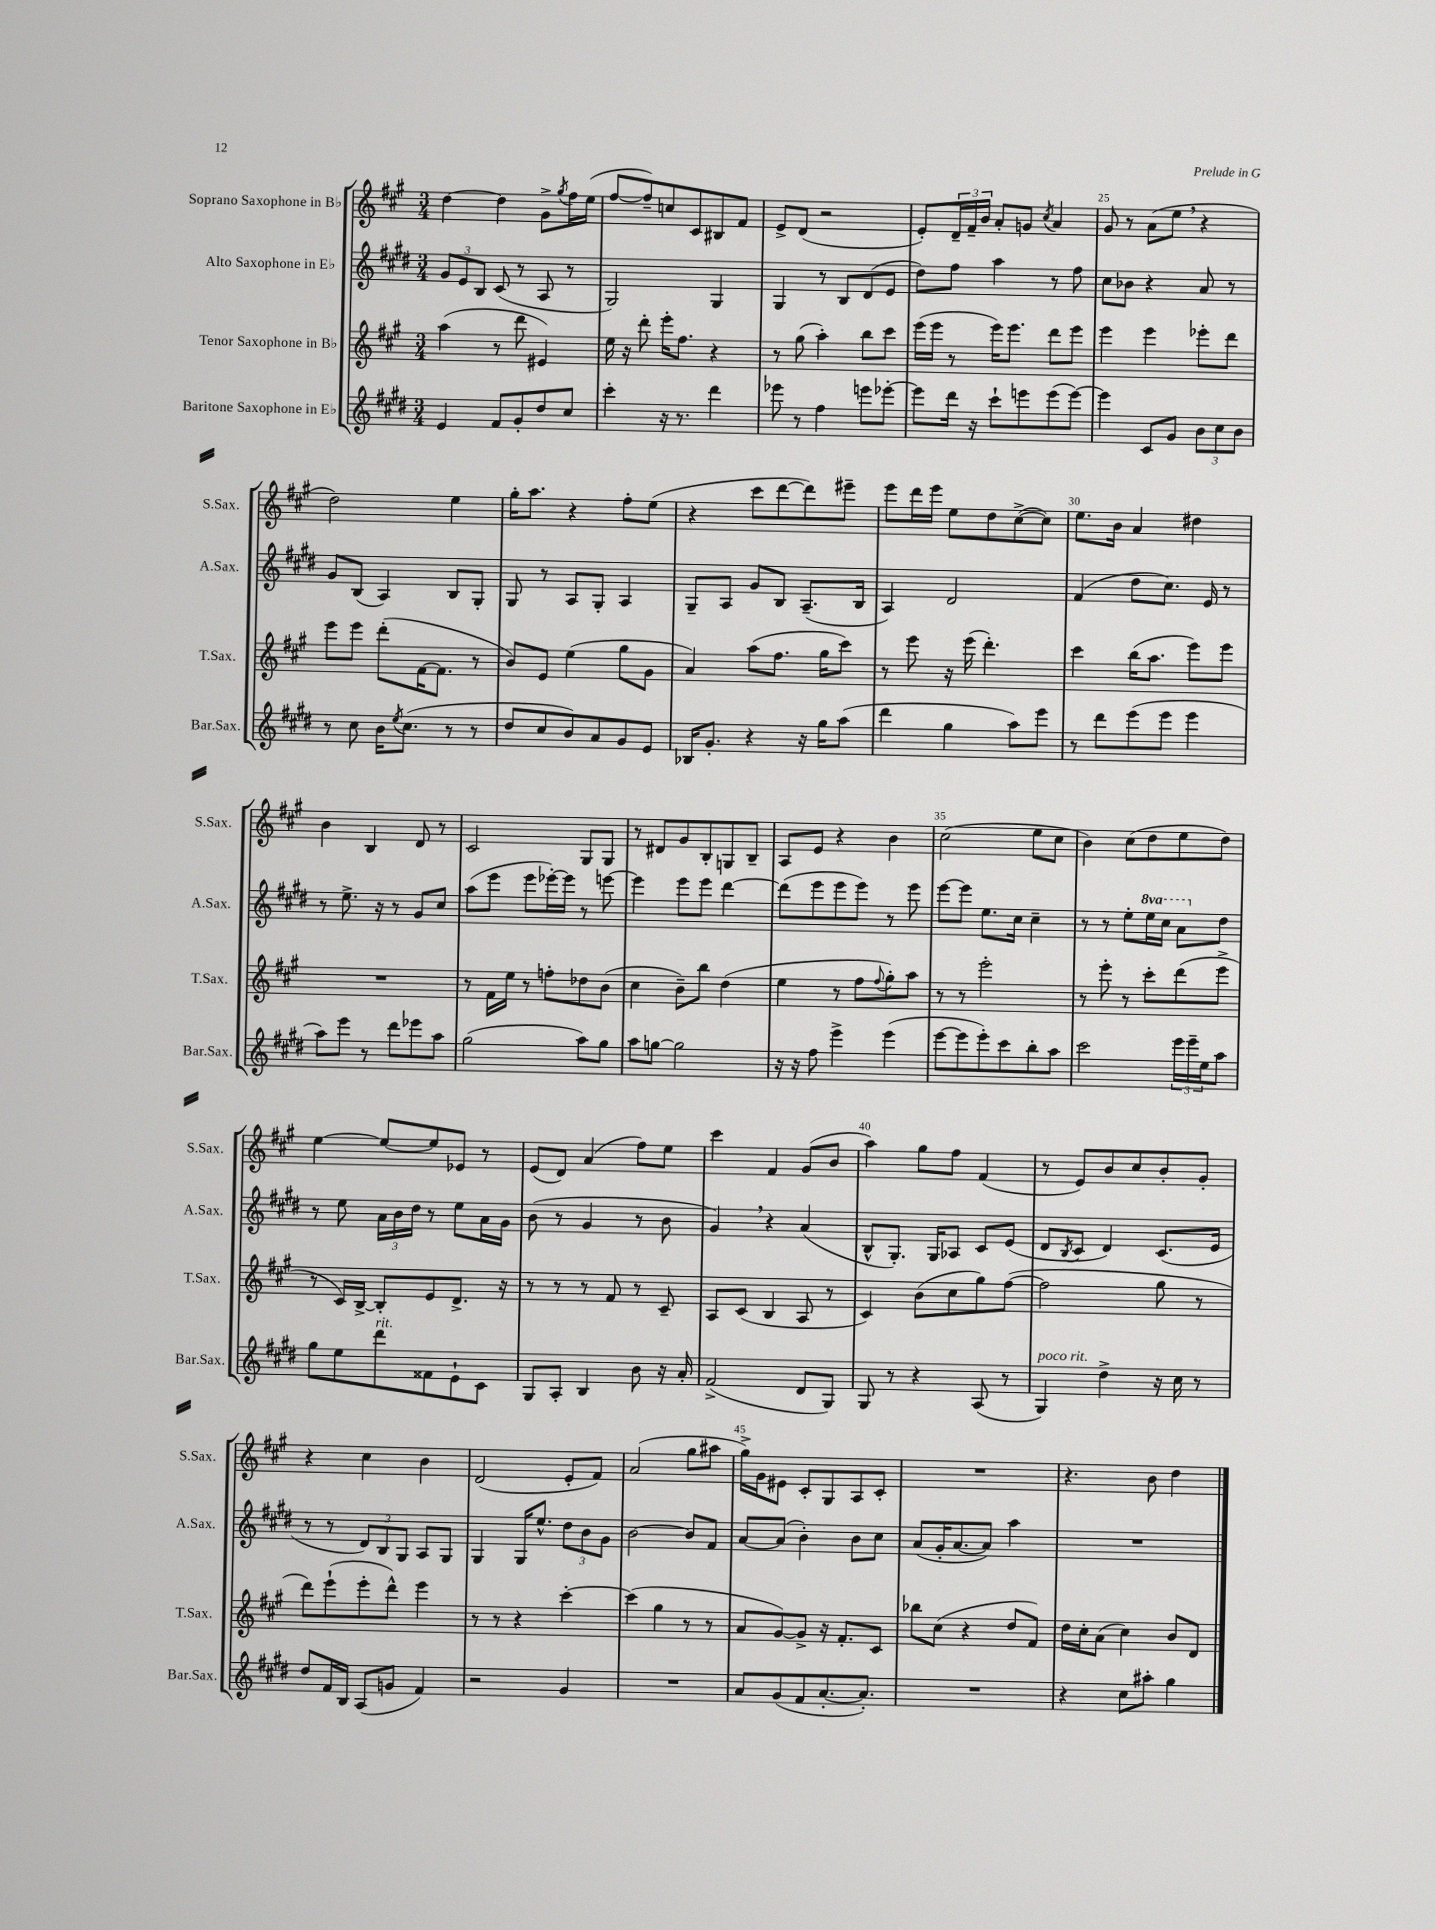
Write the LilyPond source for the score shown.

<<
\new StaffGroup <<
\new Staff = "s0" \with { instrumentName = "Soprano Saxophone in Bb" shortInstrumentName = "S.Sax." } {
    \clef treble \key a \major \numericTimeSignature \time 3/4
    d''4~ d''4 gis'8-> \acciaccatura { gis''8 } fis''16 e''16( |
    fis''8~ fis''8--) c''8 cis'8 bis8 fis'8 |
    e'8-> d'8( r2 |
    e'8-.) \tuplet 3/2 { d'16-- fis'16-- b'16 } a'8-. g'8 \acciaccatura { cis''8 } a'4 |
    gis'8 r8 a'8( e''8 \breathe r4 |
    d''2) e''4 |
    gis''16-. a''8. r4 fis''8-. e''8( |
    r4 cis'''8 d'''8~ d'''8) eis'''8-- |
    e'''8 d'''16 e'''16 e''8 d''8 cis''8~->( cis''8) |
    e''8. b'16 a'4 dis''4 |
    b'4 b4 d'8 r8 |
    cis'2 gis8 gis8 |
    r8 dis'8 gis'8 b8-. g8 b8-- |
    a8 e'8 r4 b'4 |
    cis''2( e''8 cis''8 |
    b'4) cis''8( d''8 e''8 d''8) |
    e''4~ e''8~ e''8 ees'8 r8 |
    e'8( d'8) a'4( fis''8) e''8 |
    cis'''4 fis'4 gis'8( b'8 |
    a''4) gis''8 fis''8 fis'4( |
    r8 e'8) b'8 cis''8 b'8-. gis'8-. |
    r4 cis''4 b'4 |
    d'2( e'8-. fis'8) |
    a'2( gis''8 ais''8 |
    gis''16->) gis'16 eis'8 cis'8-. gis8 a8 cis'8-. |
    R2. |
    r4. b'8 d''4 \bar "|." |
}
\new Staff = "s1" \with { instrumentName = "Alto Saxophone in Eb" shortInstrumentName = "A.Sax." } {
    \clef treble \key e \major \numericTimeSignature \time 3/4 \set Staff.ottavationMarkups = #ottavation-simple-ordinals
    \tuplet 3/2 { gis'8 e'8 b8 } cis'8( r8 a8 r8 |
    gis2) gis4 |
    gis4 r8 b8 dis'8( e'8 |
    dis''8) fis''8 a''4 r8 fis''8 |
    cis''8 bes'8 r4 a'8 r8 |
    gis'8 b8( a4) b8 gis8-. |
    gis8 r8 a8 gis8-. a4 |
    gis8-- a8 gis'8 b8 a8.--( b16 |
    a4) dis'2 |
    fis'4( dis''8 cis''8.) e'16 r8 |
    r8 e''8.-> r16 r8 gis'8 cis''8 |
    a''8( e'''8 e'''8 ees'''16~-.) ees'''16 r8 e'''8~ |
    e'''4 e'''8 e'''8 dis'''4~ |
    dis'''8( e'''8 e'''8 e'''8) r8 e'''8 |
    e'''8~ e'''8 e''8. cis''16 cis''4-- |
    r8 r8 e''8-. \ottava #1 e'''16 cis'''16 a''8 \ottava #0 dis''8 |
    r8 e''8 \tuplet 3/2 { a'16 b'16 dis''16 } r8 e''8 a'16 gis'16 |
    b'8( r8 gis'4 r8 b'8 |
    gis'4) \breathe r4 a'4( |
    b8-^ gis8.-.) gis16 aes8 cis'8 e'8( |
    dis'8 \acciaccatura { b8 } cis'8 dis'4) cis'8.( e'16 |
    r8 r8 \tuplet 3/2 { dis'8) b8 gis8 } a8 gis8 |
    gis4 gis16 e''8.-^ \tuplet 3/2 { dis''8 b'8 gis'8 } |
    b'2~ b'8 fis'8 |
    a'8~ a'8( b'4-.) b'8 cis''8 |
    a'8( gis'16-. a'8.~ a'8) a''4 |
    R2. \bar "|." |
}
\new Staff = "s2" \with { instrumentName = "Tenor Saxophone in Bb" shortInstrumentName = "T.Sax." } {
    \clef treble \key a \major \numericTimeSignature \time 3/4
    a''4( r8 d'''8 eis'4) |
    e''16 r16 d'''8-. e'''16-. fis''8. r4 |
    r8 gis''8( a''4-.) b''8 cis'''8 |
    e'''16( e'''16 r8 e'''16) e'''8. d'''8 e'''8 |
    e'''4 e'''4 ees'''8-. d'''8 |
    e'''8 e'''8 d'''8-.( fis'16~ fis'8. r8 |
    b'8) e'8 e''4( gis''8 gis'8 |
    a'4) a''8( fis''8. gis''16 cis'''8) |
    r8 e'''8 r16 e'''16( d'''4.-.) |
    cis'''4 b''16( a''8. e'''8) e'''8 |
    R2. |
    r8 fis'16 e''16 r8 f''8-. des''8 b'8( |
    cis''4 b'8--) b''8 d''4( |
    e''4 r8 fis''8 \appoggiatura { fis''8 } gis''8-.) a''8 |
    r8 r8 e'''2-. |
    r8 e'''8-. r8 cis'''8-. d'''8( e'''8-> |
    r8 cis'16) b16~-> b8-. e'8 d'8.-> r16 |
    r8 r8 r8 fis'8 r8 cis'8-- |
    a8 cis'8( b4 a8 r8 |
    cis'4) b'8( cis''8 gis''8) fis''8~( |
    fis''2 gis''8 r8 |
    d'''8) e'''8-!( e'''8-. d'''8-^) e'''4 |
    r8 r8 r4 cis'''4~-. |
    cis'''4( gis''4 r8 r8 |
    a'8 gis'8~) gis'8-> r16 fis'8.-. cis'8 |
    bes''8 cis''8( r4 d''8 fis'8) |
    d''16 cis''16-. a'8( cis''4) b'8 d'8 \bar "|." |
}
\new Staff = "s3" \with { instrumentName = "Baritone Saxophone in Eb" shortInstrumentName = "Bar.Sax." } {
    \clef treble \key e \major \numericTimeSignature \time 3/4
    e'4 fis'8 gis'8-. dis''8 cis''8 |
    cis'''4-. r16 r8. dis'''4 |
    ees'''8 r8 fis''4 e'''8 ees'''8~-. |
    ees'''8 dis'''16 r16 cis'''8-! e'''8 e'''8( e'''8~) |
    e'''4 cis'8 gis'8 \tuplet 3/2 { b'8 cis''8 b'8 } |
    r8 cis''8 b'16 \acciaccatura { e''8 } cis''8.( r8 r8 |
    dis''8 cis''8 b'8) a'8 gis'8 e'8 |
    bes16 gis'8.-. r4 r16 gis''16 a''8( |
    dis'''4 gis''4 a''8) e'''8 |
    r8 dis'''8 e'''8( e'''8 e'''4 |
    a''8) e'''8 r8 dis'''8 ees'''8 a''8 |
    gis''2( a''8) gis''8 |
    a''8 g''8~ g''2 |
    r16 r16 fis''8 e'''4-> e'''4( |
    e'''8~ e'''8 e'''8-.) cis'''8 b''8-. a''8 |
    cis'''2 \tuplet 3/2 { e'''16 e'''16-- e''16 } a''8 |
    gis''8 e''8 dis'''8^\markup { \italic "rit." } fisis'8 e'8-! cis'8 |
    gis8 a8-. b4 b'8 r16 a'16-. |
    fis'2->( dis'8 gis8) |
    gis8 r8 r4 a8( r8 |
    gis4^\markup { \italic "poco rit." }) dis''4-> r16 cis''16 r8 |
    dis''8 fis'16 b16 a8( g'8 fis'4) |
    r2 gis'4 |
    R2. |
    a'8 gis'8( fis'8 a'8.~-. a'8.-.) |
    R2. |
    r4 cis''8 ais''8-. gis''4 \bar "|." |
}
>>
>>
\layout { \context { \Score currentBarNumber = #21 \override BarNumber.break-visibility = ##(#f #t #t) barNumberVisibility = #(every-nth-bar-number-visible 5) } }
